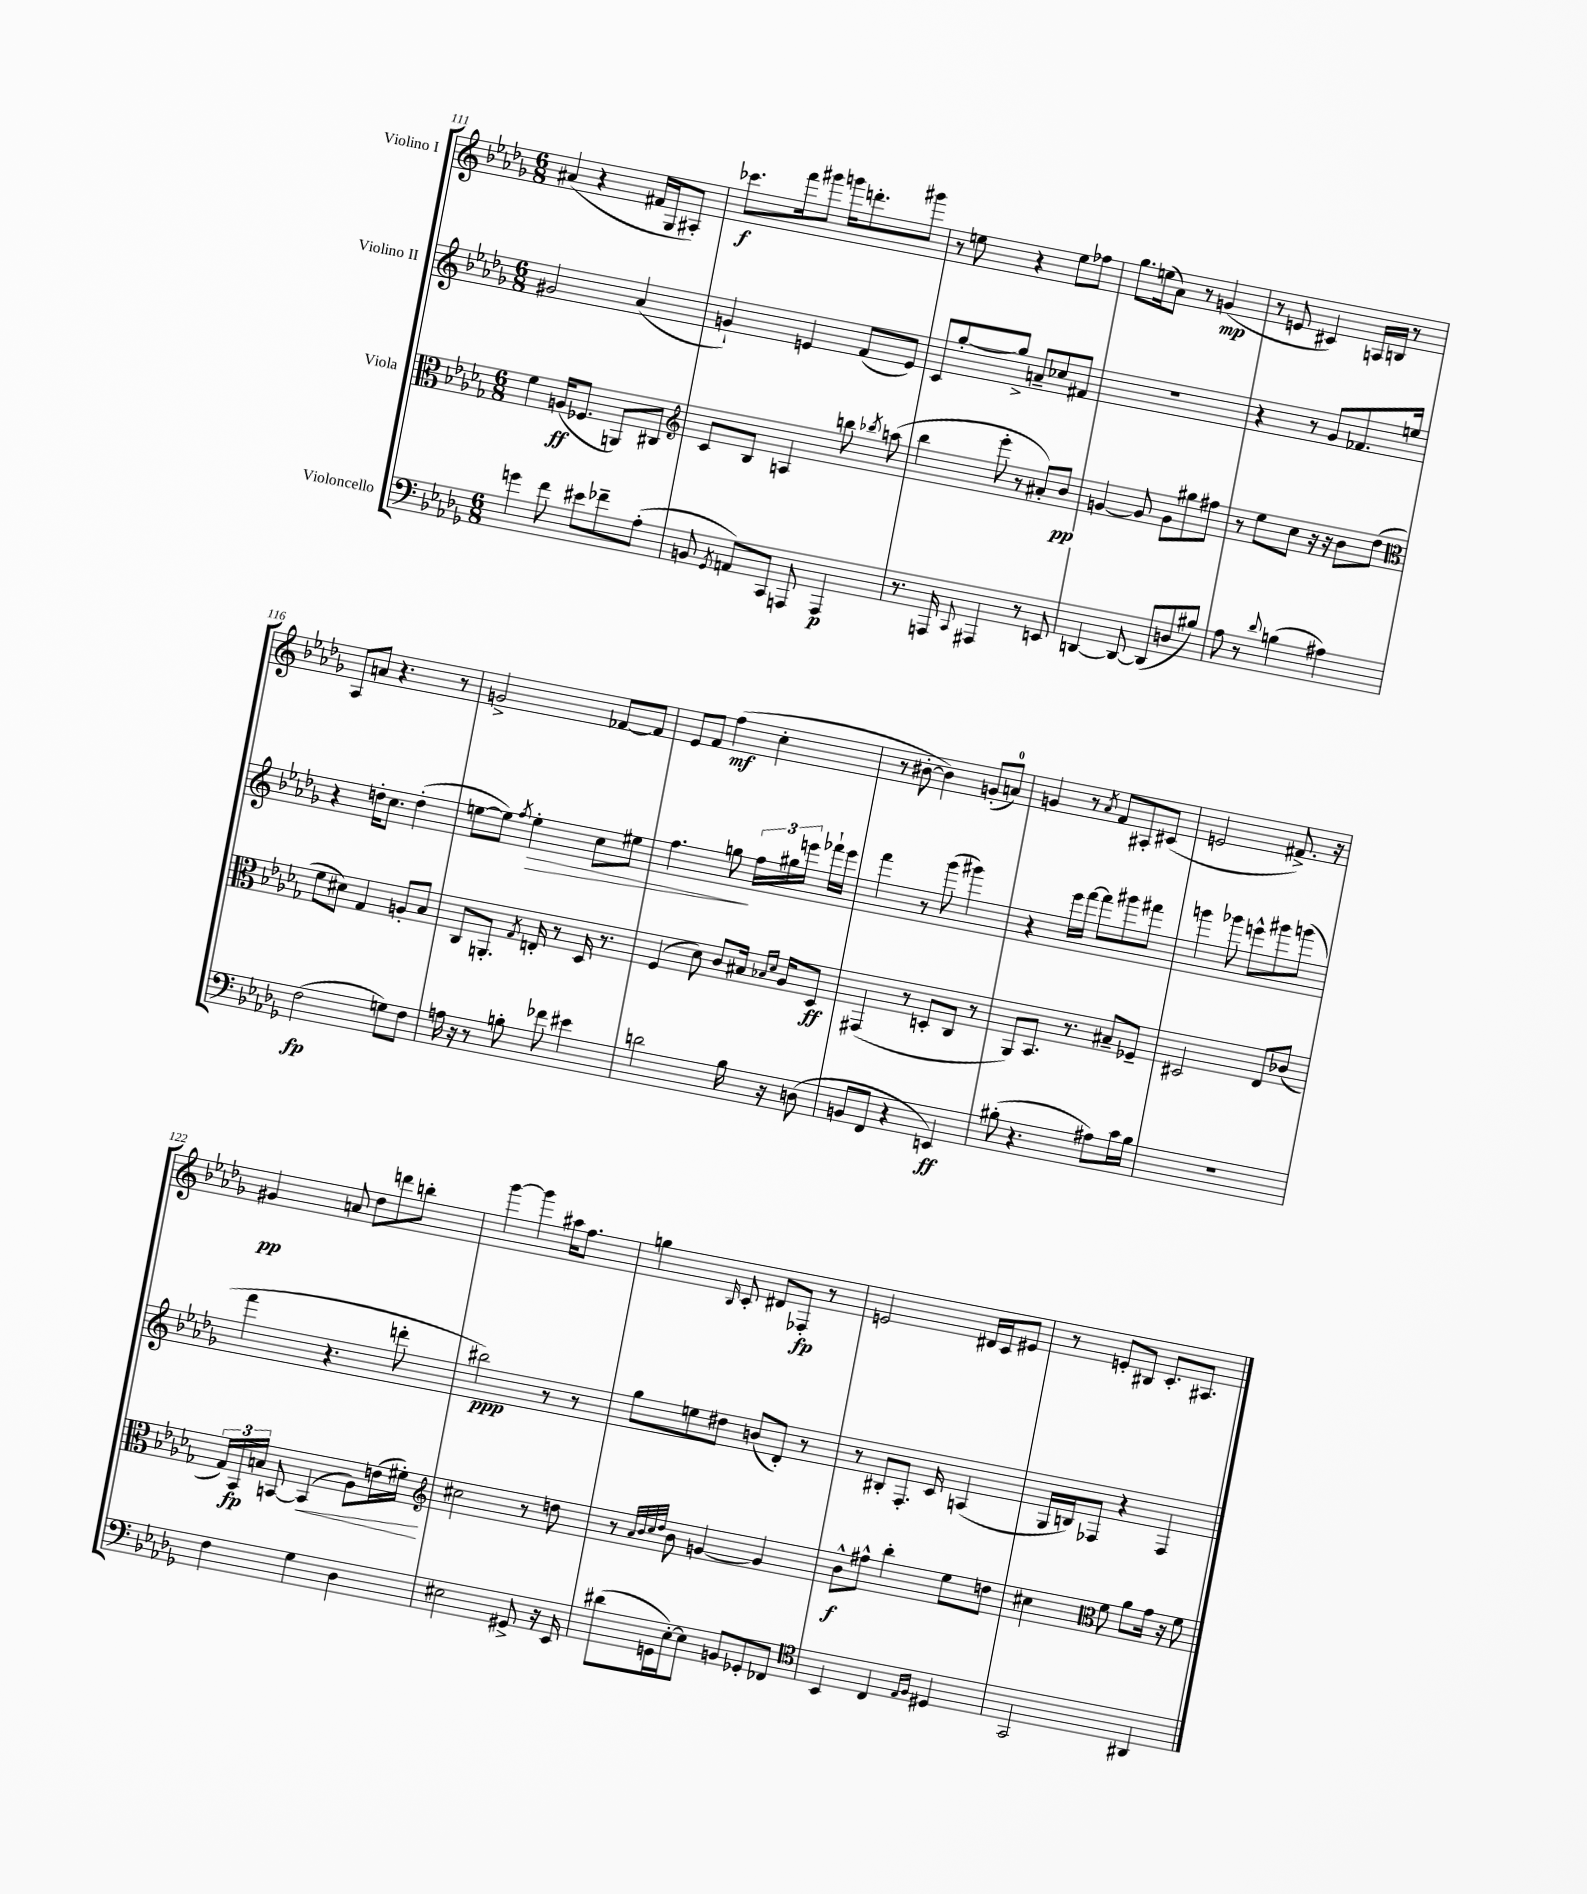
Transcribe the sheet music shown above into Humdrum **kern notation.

**kern	**dynam	**kern	**dynam	**kern	**dynam	**kern	**dynam
*part4	*part4	*part3	*part3	*part2	*part2	*part1	*part1
*staff4	*staff4	*staff3	*staff3	*staff2	*staff2	*staff1	*staff1
*I"Violoncello	*	*I"Viola	*	*I"Violino II	*	*I"Violino I	*
*clefF4	*	*clefC3	*	*clefG2	*	*clefG2	*
*k[b-e-a-d-g-]	*	*k[b-e-a-d-g-]	*	*k[b-e-a-d-g-]	*	*k[b-e-a-d-g-]	*
*M6/8	*	*M6/8	*	*M6/8	*	*M6/8	*
=111	=111	=111	=111	=111	=111	=111	=111
4gn\	.	4f\	.	2g#X/	.	(4a#X/	.
8f\	.	(16An/KL	ff	.	.	4r	.
.	.	8.F-X/J	.	.	.	.	.
8e#X\L	.	.	.	.	.	.	.
8f-X~\	.	8AAn/L)	.	(4a-/	.	16f#X/LL	.
.	.	.	.	.	.	16G-/J	.
(8A-'\J	.	8C#X/J	.	.	.	8A#X'/J)	.
=112	=112	=112	=112	=112	=112	=112	=112
*	*	*clefG2	*	*	*	*	*
8BBn/	.	8c/L	.	4gn`/)	.	8.ccc-X\L	f
8qGG-/	.	.	.	.	.	.	.
8AAn/L)	.	8B-/J	.	.	.	.	.
.	.	.	.	.	.	16fff\k	.
8CC/J	.	4An/	.	4en/	.	8ggg#X\J	.
8AAAn/	.	.	.	.	.	16gggn\KL	.
.	.	.	.	.	.	8.dddn'\	.
4AAA/	p	8bbn\	.	(8f/L	.	.	.
.	.	8qbb-X/	.	.	.	.	.
.	.	(8aan\	.	8e/J)	.	8ggg#X\J	.
=113	=113	=113	=113	=113	=113	=113	=113
8.r	.	4bb-\	.	8c/L	.	8r	.
.	.	.	.	[8gg-'/	.	8een\	.
16AAAn/	.	.	.	.	.	.	.
8qqCC/	.	.	.	.	.	.	.
4AAA#X/	.	8eee-'\	.	8gg-^/J]	.	4r	.
.	.	8r	.	8an~/L	.	.	.
8r	.	8a#X'/L)	.	8cc-X/	.	8ee\L	.
8EEn/	.	8b-/J	pp	8f#X/J	.	8ff-X\J	.
=114	=114	=114	=114	=114	=114	=114	=114
[4DDn/	.	[4gn/	.	2.r	.	8.gg-\L	.
.	.	.	.	.	.	(16een\k	.
8DD/_	.	8g/]	.	.	.	8a-\J)	.
(8DD/L]	.	8g\L	.	.	.	8r	.
8Dn/	.	8gg#X\	.	.	.	(4gn/	mp
8B#X/J)	.	8ff#X\J	.	.	.	.	.
=115	=115	=115	=115	=115	=115	=115	=115
8A-\	.	8r	.	4r	.	8r	.
8r	.	8ee-\L	.	.	.	8en/	.
8qqd-/	.	.	.	.	.	.	.
(4Bn\	.	8cc\J	.	8r	.	4c#X/)	.
.	.	16r	.	8g-/L	.	.	.
.	.	16r	.	.	.	.	.
4A#X\)	.	8b-\L	.	8.f-X/	.	16An/LL	.
.	.	.	.	.	.	16Bn/JJ	.
.	.	(8dd-\J	.	.	.	8r	.
.	.	.	.	16een/Jk	.	.	.
!!LO:LB:g=z
=116	=116	=116	=116	=116	=116	=116	=116
*	*	*clefC3	*	*	*	*	*
(2F\	fp	8f\L	.	4r	.	8A-/L	.
.	.	8d#X\J)	.	.	.	8an/J	.
.	.	4G-/	.	16ddn'\KL	.	4.r	.
.	.	.	.	8.cc\J	.	.	.
8Gn\L)	.	8An'/L	.	(4dd'\	.	.	.
8F\J	.	8B-/J	.	.	.	8r	.
=117	=117	=117	=117	=117	=117	=117	=117
16An\	.	8C/L	.	[8een\L	.	2gn^/	.
16r	.	.	.	.	.	.	.
8r	.	8.AAn'/J	.	8ee\J])	.	.	.
.	.	.	.	8qff/	.	.	.
!	!	!	!	!	!LO:HP:b	!	!
8Bn'\	.	.	.	4ee'\	>	.	.
.	.	8qG-/	.	.	.	.	.
.	.	16En'/	.	.	.	.	.
8f-X\	.	8r	.	.	.	.	.
4e#X\	.	16D-/	.	8cc\L	.	[8f-X/L	.
.	.	8.r	.	.	.	.	.
.	.	.	.	8ee#X\J	.	8f-/J]	.
=118	=118	=118	=118	=118	=118	=118	=118
2dn\	.	(4F/	.	4.ff\	.	8e-/L	.
.	.	.	.	.	.	8f/J	.
.	.	8d-\)	.	.	.	(4ff\	mf
.	.	8c/L	.	8ggn\	.	.	.
16B-\	.	16B#X/Jk	.	24ff\LL	]	4cc'\	.
.	.	.	.	24gg#X\	.	.	.
.	.	16qqB-X/LL	.	.	.	.	.
.	.	16qqd-/JJ	.	.	.	.	.
16r	.	16A-/KL	.	.	.	.	.
.	.	.	.	24eeen\JJ	.	.	.
(8Dn\	.	8D-/J	ff	16fff-X`\LL	.	.	.
.	.	.	.	16eee\JJ	.	.	.
=119	=119	=119	=119	=119	=119	=119	=119
8BBn/L	.	(4GG#X/	.	4fff\	.	8r	.
8FF/J	.	.	.	.	.	[8b#X'\	.
4r	.	8r	.	8r	.	4b#\])	.
.	.	8Dn'/L	.	(8ggg-\	.	.	.
4EEn/)	ff	8C/J	.	4ggg#X\)	.	(8gn'/L	.
.	.	8r	.	.	.	8an/J)	.
=120	=120	=120	=120	=120	=120	=120	=120
(8B#X'\	.	8AA-/L)	.	4r	.	4gn/	.
4.r	.	8.BB-/J	.	.	.	.	.
.	.	.	.	16eee-\LL	.	8r	.
.	.	8.r	.	[16fff\JJ	.	.	.
.	.	.	.	.	.	8qa-/	.
.	.	.	.	8fff\L]	.	8f/L	.
8A#X\L)	.	8B#X~/L	.	8ggg#X\	.	8A#X'/	.
16c\L	.	8F-X~/J	.	8fff#X\J	.	(8c#X/J	.
16B#\JJ	.	.	.	.	.	.	.
=121	=121	=121	=121	=121	=121	=121	=121
2.r	.	2D#X/	.	4gggn\	.	2en/	.
.	.	.	.	8ggg-X\	.	.	.
.	.	.	.	8eeen^^\L	.	.	.
.	.	8E-/L	.	8ggg#X\	.	8.f#X^/)	.
.	.	(8c-X/J	.	(8gggn\J	.	.	.
.	.	.	.	.	.	16r	.
!!LO:LB:g=z
=122	=122	=122	=122	=122	=122	=122	=122
4F\	.	24G-/LL)	.	4fff\	.	4g#X/	pp
.	.	24BB-/	fp	.	.	.	.
.	.	24Bn/JJ	.	.	.	.	.
.	.	[8BBn/	.	.	.	.	.
!	!	!	!LO:HP:b	!	!	!	!
4G-\	.	(4BB/]	<	4.r	.	8an/	.
.	.	.	.	.	.	8dd-\L	.
4D-\	.	8A-\L)	.	.	.	8dddn\	.
.	.	(16en\L	.	8dddn'\	.	8bbn'\J	.
.	.	16f#X'\JJ)	.	.	.	.	.
.	.	.	[	.	.	.	.
=123	=123	=123	=123	=123	=123	=123	=123
*	*	*clefG2	*	*	*	*	*
2E#X\	.	2cc#X\	.	2bb#X\)	ppp	[4ggg-\	.
.	.	.	.	.	.	4ggg-\]	.
8GG#X^/	.	8r	.	8r	.	16aa#X\KL	.
.	.	.	.	.	.	8.ff\J	.
16r	.	8ddn\	.	8r	.	.	.
16EE-/	.	.	.	.	.	.	.
=124	=124	=124	=124	=124	=124	=124	=124
(8d#X\L	.	8r	.	8gg-\L	.	4ggn\	.
.	.	32qqa-/LLL	.	.	.	.	.
.	.	32qqb-/	.	.	.	.	.
.	.	32qqcc/	.	.	.	.	.
.	.	32qqdd-/JJJ	.	.	.	.	.
16GGn\L	.	8b-\	.	8een\	.	.	.
[16E-'\J)	.	.	.	.	.	.	.
.	.	.	.	.	.	16qqB-/	.
8E-\J]	.	[4gn/	.	8dd#X\J	.	8c'/	.
8BBn/L	.	.	.	(8bn/L	.	8d#X/L	.
8GG-X'/	.	4g/]	.	8d-'/J)	.	8F-X'/J	fp
8FF-X/J	.	.	.	8r	.	8r	.
=125	=125	=125	=125	=125	=125	=125	=125
*clefC4	*	*	*	*	*	*	*
4BB-/	.	8b-^^\L	f	8r	.	2en/	.
.	.	8ff#X^^\J	.	8B#X'/L	.	.	.
4C/	.	4bb-'\	.	8.F'/J	.	.	.
.	.	.	.	16c/	.	.	.
16qqE-/LL	.	.	.	.	.	.	.
16qqF/JJ	.	.	.	.	.	.	.
4D#X/	.	8ee-\L	.	(4An/	.	16d#X/LL	.
.	.	.	.	.	.	16c/J	.
.	.	8ddn\J	.	.	.	8e#X/J	.
=126	=126	=126	=126	=126	=126	=126	=126
2GG-/	.	4cc#X\	.	16G-/LL	.	8r	.
.	.	.	.	16Bn/J)	.	.	.
.	.	.	.	8F-X/J	.	8en'/L	.
*	*	*clefC3	*	*	*	*	*
.	.	8f\	.	4r	.	8B#X/J	.
.	.	8a-\L	.	.	.	8.c'/L	.
4AA#X/	.	16g-\Jk	.	4F-/	.	.	.
.	.	16r	.	.	.	8.A#X/J	.
.	.	8f\	.	.	.	.	.
==	==	==	==	==	==	==	==
*-	*-	*-	*-	*-	*-	*-	*-
